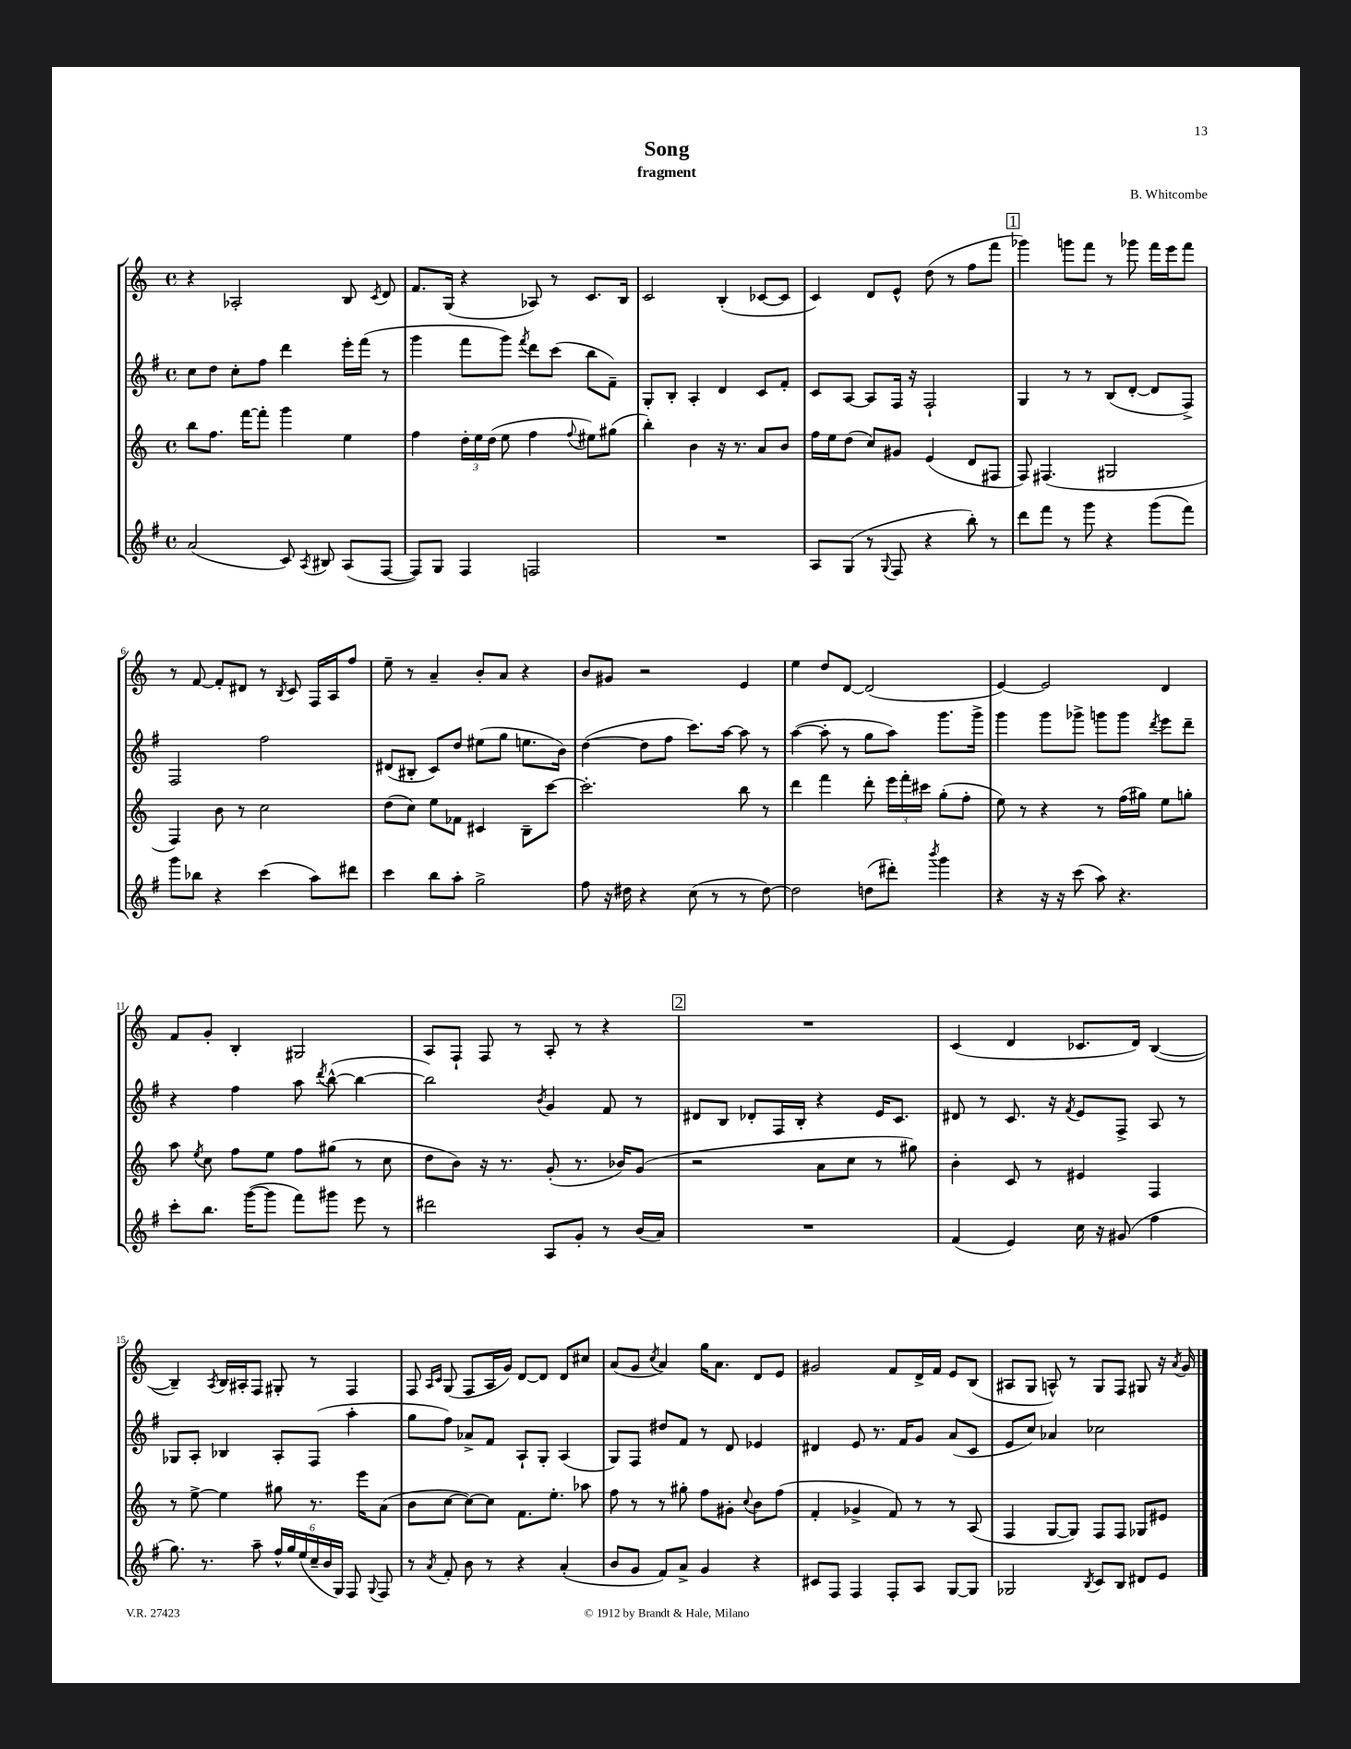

**kern	**kern	**kern	**kern
*staff4	*staff3	*staff2	*staff1
*clefG2	*clefG2	*clefG2	*clefG2
*k[f#]	*k[]	*k[f#]	*k[]
*M4/4	*M4/4	*M4/4	*M4/4
*met(c)	*met(c)	*met(c)	*met(c)
(2a	8bb	8cc	4r
.	8.ff	8dd	.
.	.	8cc'	2A-'
.	[16fff	.	.
.	8fff']	8ff#	.
8c)	4ggg	4ddd	.
8qA	.	.	.
8B#	.	.	.
(8A	4ee	16eee'	8B
.	.	(16fff#	.
.	.	.	8qc
[8F#	.	8r	8d
=	=	=	=
8F#])	4ff	4ggg	8.f
8G	.	.	.
.	.	.	(16G
4F#	24dd'	8fff#	4r
.	24ee	.	.
.	(24dd	.	.
.	8ee	8ggg)	.
.	.	8qfff#	.
2F	4ff	8ddd	8A-)
.	.	(8ccc	8r
.	8qqff	.	.
.	8ee#)	8bb	8.c
.	(8gg#	8f#~)	.
.	.	.	16B
=	=	=	=
1r	4bb')	8G'	2c
.	.	8B'	.
.	4b	4A'	.
.	16r	4d	(4B'
.	8.r	.	.
.	8a	8c	[8c-
.	8b	8f#'	8c-]
=	=	=	=
8A	16ff	8c	4c)
.	16ee	.	.
(8G	(8dd	[8A	.
8r	8cc)	8A]	8d
8qqG	.	.	.
8F#	8g#	16F#	8e^^
.	.	16r	.
4r	(4e	2F#`	(8dd
.	.	.	8r
8bb')	8d	.	8ff
8r	8F#	.	8fff
=	=	=	=
8ddd	8F)	4G	4ggg-)
8fff#	(4.F#	.	.
8r	.	8r	8ggg
8ggg	.	8r	8fff
4r	2G#	(8B	8r
.	.	[8d'	8ggg-
(8ggg	.	8d]	16fff
.	.	.	16eee
8fff#)	.	8F#^)	8fff
=	=	=	=
8ggg	4F)	2F#	8r
8bb-	.	.	[8f
4r	8b	.	8f']
.	8r	.	8d#
(4ccc	2cc	2ff#	8r
.	.	.	8qB
.	.	.	8c
8aa)	.	.	16F
.	.	.	16A
8ddd#	.	.	8ff
=	=	=	=
4ccc	(8dd	(8d#	8ee~
.	8cc)	8B#'	8r
8bb	8ee	8c)	4a~
8aa'	8f-	8dd	.
2gg^	4c#	(8ee#	8b'
.	.	8gg	8a
.	8B~	8.ee	4r
.	[8ccc	.	.
.	.	16b)	.
=	=	=	=
8ff#	2.ccc']	([4dd	8b
16r	.	.	8g#
16dd#	.	.	.
4r	.	8dd]	2r
.	.	8ff#	.
(8cc	.	8.ccc)	.
8r	.	.	.
.	.	[16aa	.
8r	8bb	8aa]	4e
[8dd#)	8r	8r	.
=	=	=	=
2dd#]	4ddd	([4aa	4ee
.	4fff	8aa']	8dd
.	.	8r	[8d
(8dd	8ddd'	8gg	(2d]
8ddd#')	24eee	8aa)	.
.	24fff'	.	.
.	24ccc#	.	.
8qbbb	.	.	.
4ggg	(8gg'	8.ggg	.
.	8ff'	.	.
.	.	16ggg^	.
=	=	=	=
4r	8ee)	4ggg	[4e)
.	8r	.	.
16r	4r	8ggg	2e]
16r	.	.	.
(8ccc	.	8ggg-^	.
8aa)	8r	8ggg	.
4.r	(16ff	8ggg	.
.	16gg#)	.	.
.	.	8qddd	.
.	8ee	8eee	4d
.	8gg'	8ddd~	.
=	=	=	=
8ccc'	8aa	4r	8f
.	8qee	.	.
8.bb	8cc	.	8g'
.	8ff	4ff#	4B'
([16ggg	.	.	.
8ggg]	8ee	.	.
8fff#)	8ff	8aa	2G#
.	.	8qddd	.
8ggg#	(8gg#	([8bb^^	.
8eee	8r	4bb_	.
8r	8cc	.	.
=	=	=	=
2ddd#	8dd	2bb])	8A
.	8b)	.	8F`
.	16r	.	8F
.	8.r	.	.
.	.	.	8r
.	.	8qb	.
8A	(8g'	4g	8A'
8g'	8.r	.	8r
8r	.	8f#	4r
.	16b-)	.	.
(16b	(8g	8r	.
16a)	.	.	.
=	=	=	=
1r	2r	8d#	1r
.	.	8B	.
.	.	8d-'	.
.	.	16F#	.
.	.	16B'	.
.	8a	4r	.
.	8cc	.	.
.	8r	16e	.
.	.	8.c	.
.	8gg#)	.	.
=	=	=	=
(4f#	4b'	8d#	(4c
.	.	8r	.
4e)	8c	8.c	4d
.	8r	.	.
.	.	16r	.
.	.	8qf#	.
16cc	4e#	8e	8.c-
16r	.	.	.
(8g#	.	8F#^	.
.	.	.	16d)
4ff#	4F	8A	([4B
.	.	8r	.
=	=	=	=
8.gg)	8r	8G-	4B~])
.	[8ee^	8A'	.
8.r	.	.	.
.	.	.	8qA
.	4ee]	4B-	16B
.	.	.	16A#'
8aa~	.	.	8F
24ff#^^	8gg#	8A'	8G#'
24gg	.	.	.
(24ee	.	.	.
24cc~	8.r	(8F#	8r
24b	.	.	.
24G)	.	.	.
8F#	.	4aa'	4F
.	16eee	.	.
8qqG	.	.	.
8F#	(8a	.	.
=	=	=	=
8r	8b	8gg	8F
.	.	.	16qqA
8qa	.	.	16qqc
8f#'	[8cc	8ff#)	(8G
8b	8cc_)	8a-^	8F
8r	8cc]	8f#	16A
.	.	.	16g)
4r	8.f	8A`	[8d
.	.	8G'	8d]
.	8.ee'	.	.
(4a'	.	(4A	8d
.	8aa-	.	8cc#
=	=	=	=
8b	8ff	8G)	(8a
8g	8r	8F#	8g
.	.	.	8qcc
8f#)	8r	8dd#	4a)
8a^	8gg#'	8f#	.
4g	8ff	8r	16gg
.	.	.	8.a
.	8g#'	8d	.
.	8qqcc	.	.
4r	8b	4e-	8d
.	(8ff	.	8e
=	=	=	=
8c#	4f'	4d#	2g#
8F#	.	.	.
4F#	4g-^	8e	.
.	.	8.r	.
8F#'	8f)	.	8f
.	.	16f#	.
8A	8r	8g	16d^
.	.	.	16f
[8G	8r	(8a	8e
8G]	(8A	8c	(8B
=	=	=	=
2G-	4F	8e	8A#
.	.	8cc)	8G
.	[8G	4a-	8A^^)
.	8G])	.	8r
8qB	.	.	.
8c	8F	2cc-	8G
8B	8F	.	8F
8d#	8G-	.	8G#
8e	8e#	.	16r
.	.	.	8qa
.	.	.	16g
==	==	==	==
*-	*-	*-	*-
